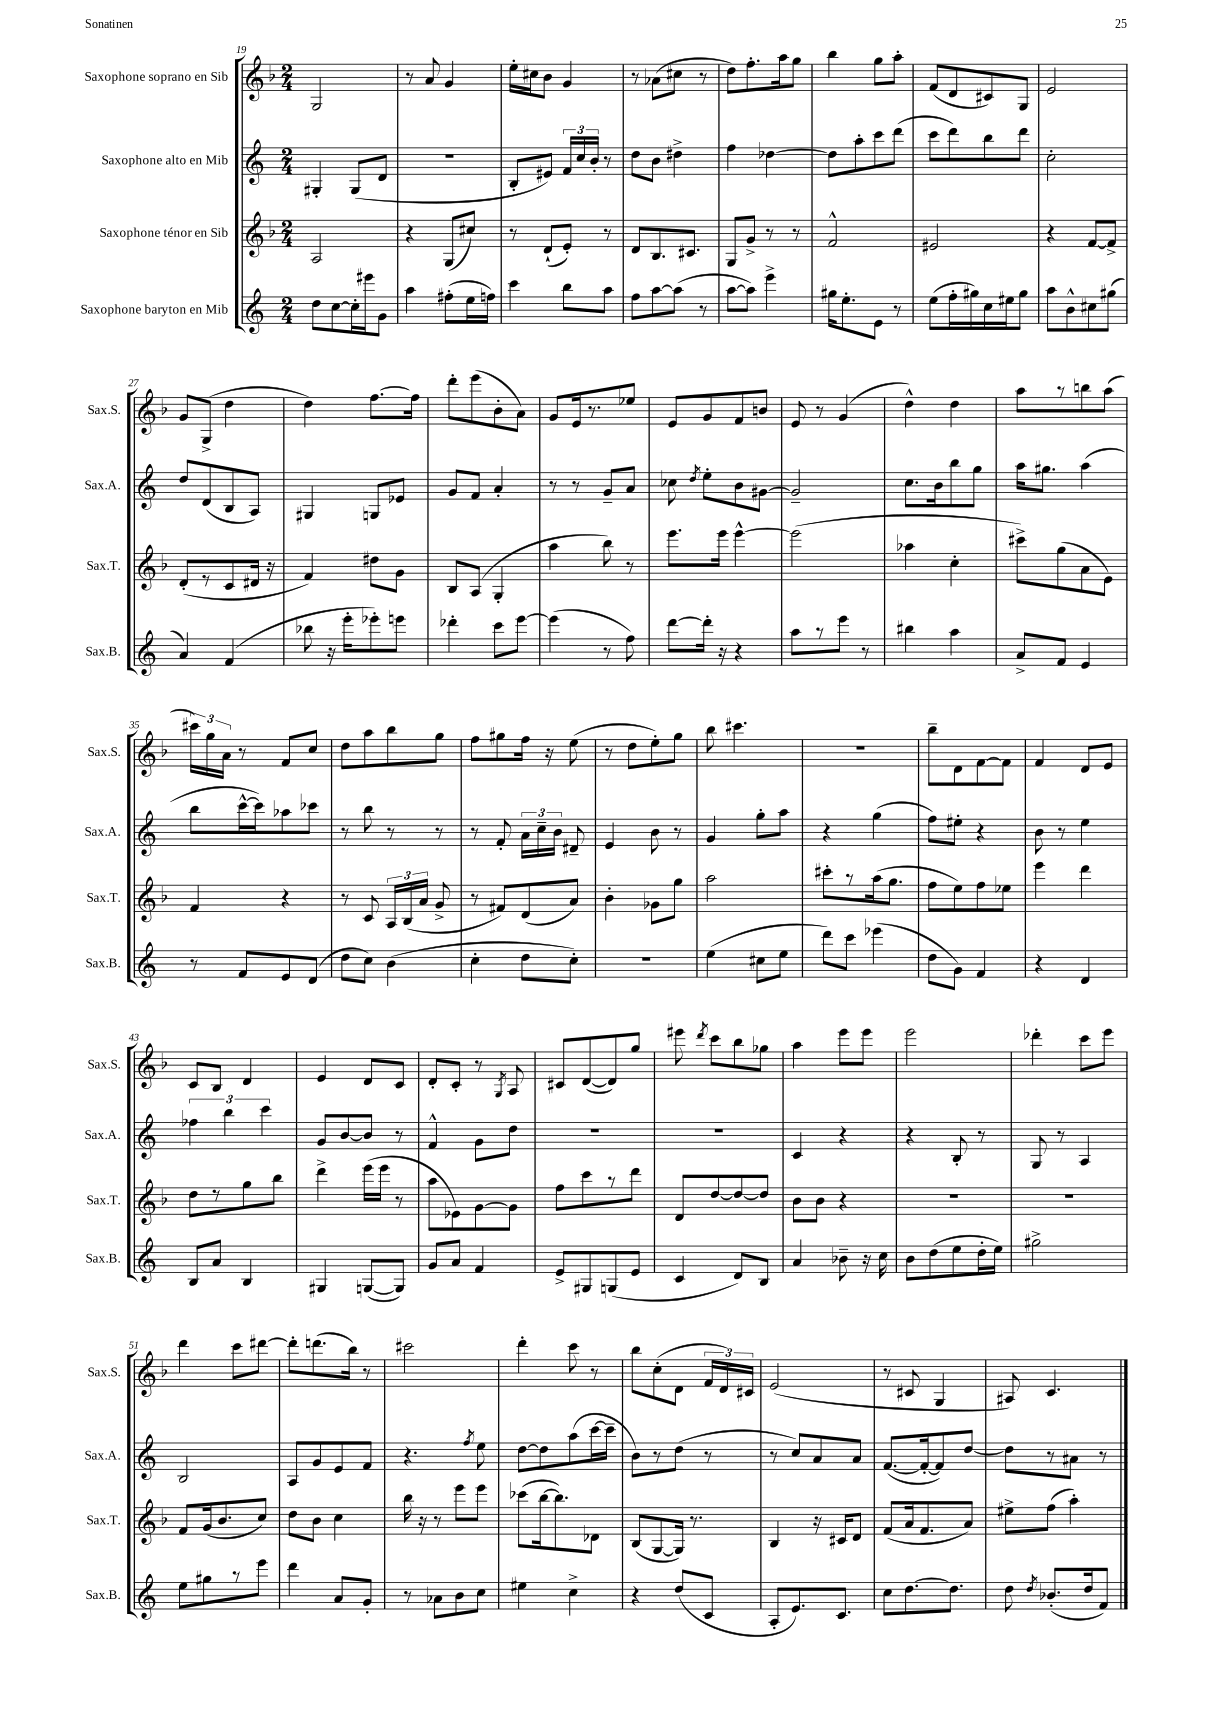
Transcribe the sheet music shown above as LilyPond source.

<<
\new StaffGroup <<
\new Staff = "s0" \with { instrumentName = "Saxophone soprano en Sib" shortInstrumentName = "Sax.S." } {
    \clef treble \key f \major \numericTimeSignature \time 2/4
    \autoBeamOff g2 |
    r8 a'8 g'4 |
    e''16[-. cis''16 bes'8] g'4 |
    r8 aes'8[( cis''8] r8 |
    d''8[) f''8.-. a''16 g''8] |
    bes''4 g''8[ a''8]-. |
    f'8[( d'8 cis'8) g8] |
    e'2 |
    g'8[ g8]->( d''4 |
    d''4) f''8.[~ f''16] |
    d'''8[-. e'''8( bes'8-. a'8]) |
    g'8[ e'16 r8. ees''8] |
    e'8[ g'8 f'8 b'8] |
    e'8 r8 g'4( |
    d''4-^) d''4 |
    a''8[ r8 b''8 a''8]( |
    \tuplet 3/2 { cis'''16[) g''16 a'16] } r8 f'8[ c''8] |
    d''8[ a''8 bes''8 g''8] |
    f''8[ gis''8 f''16] r16 e''8( |
    r8 d''8[ e''8-.) g''8] |
    bes''8 cis'''4. |
    r2 |
    bes''8[-- d'8 f'8~ f'8] |
    f'4 d'8[ e'8] |
    c'8[ bes8] d'4 |
    e'4 d'8[ c'8] |
    d'8[-. c'8]-. r8 \acciaccatura { g8 } a8 |
    cis'8[ d'8~( d'8) g''8] |
    eis'''8 \acciaccatura { d'''8 } c'''8[ bes''8 ges''8] |
    a''4 e'''8[ e'''8] |
    e'''2 |
    des'''4-. c'''8[ e'''8] |
    d'''4 c'''8[ dis'''8]~ |
    dis'''8[-. d'''8.( bes''16]) r8 |
    cis'''2 |
    d'''4-. c'''8 r8 |
    bes''8[ c''8-.( d'8] \tuplet 3/2 { f'16[ d'16) cis'16] } |
    e'2( |
    r8 cis'8 g4 |
    ais8) c'4. \bar "|." |
}
\new Staff = "s1" \with { instrumentName = "Saxophone alto en Mib" shortInstrumentName = "Sax.A." } {
    \clef treble \key c \major \numericTimeSignature \time 2/4
    \autoBeamOff gis4-. gis8[( d'8] |
    r2 |
    b8[-. eis'8]) \tuplet 3/2 { f'16[ c''16 b'16]-. } r8 |
    d''8[ b'8] dis''4-> |
    f''4 des''4~ |
    des''8[ a''8-. c'''8 d'''8]( |
    c'''8[ d'''8) b''8 d'''8] |
    c''2-. |
    d''8[ d'8( b8 a8]) |
    gis4 g8[ ees'8] |
    g'8[ f'8] a'4-. |
    r8 r8 g'8[-- a'8] |
    ces''8 \acciaccatura { d''8 } e''8[-. b'8 gis'8]~ |
    gis'2-- |
    c''8.[ b'16 b''8 g''8] |
    a''16[ gis''8.] a''4( |
    b''8[ c'''16~-^ c'''16) aes''8 ces'''8] |
    r8 b''8 r8 r8 |
    r8 f'8-. \tuplet 3/2 { a'16[ c''16-- b'16] } dis'8-- |
    e'4 b'8 r8 |
    g'4 g''8[-. a''8] |
    r4 g''4( |
    f''8[) eis''8]-. r4 |
    b'8 r8 e''4 |
    \tuplet 3/2 { fes''4 b''4 c'''4 } |
    g'8[ b'8~ b'8] r8 |
    f'4-^ g'8[ d''8] |
    R2 |
    R2 |
    c'4 r4 |
    r4 b8-. r8 |
    g8 r8 a4 |
    b2 |
    a8[ g'8 e'8 f'8] |
    r4. \acciaccatura { f''8 } e''8 |
    d''8[~ d''8 a''8( c'''16~ c'''16]-- |
    b'8[) r8 d''8]( r8 |
    r8 c''8[) a'8 a'8] |
    f'8.[~( f'16~-. f'8) d''8]~ |
    d''8[ r8 ais'8] r8 \bar "|." |
}
\new Staff = "s2" \with { instrumentName = "Saxophone ténor en Sib" shortInstrumentName = "Sax.T." } {
    \clef treble \key f \major \numericTimeSignature \time 2/4
    \autoBeamOff a2 |
    r4 g8[( cis''8]) |
    r8 d'8[-!( e'8]-.) r8 |
    d'8[ bes8. cis'8.] |
    g8[ g'8]-> r8 r8 |
    f'2-^ |
    eis'2 |
    r4 f'8[~ f'8]-> |
    d'8[-.( r8 c'8 dis'16] r16 |
    f'4) dis''8[ g'8] |
    bes8[ a8]( g4-. |
    a''4 bes''8) r8 |
    e'''8.[ e'''16] e'''4~-^ |
    e'''2( |
    aes''4 c''4-. |
    cis'''8[->) g''8( a'8 e'8]) |
    f'4 r4 |
    r8 c'8 \tuplet 3/2 { a16[ bes16( a'16] } g'8-> |
    r8 fis'8[) d'8( a'8]) |
    bes'4-. ges'8[ g''8] |
    a''2 |
    cis'''8[-. r8 a''16( g''8.] |
    f''8[ e''8) f''8 ees''8] |
    e'''4 d'''4 |
    d''8[ r8 g''8 bes''8] |
    d'''4-> e'''16[( e'''16] r8 |
    a''8[ ees'8) g'8~ g'8] |
    f''8[ c'''8 r8 d'''8] |
    d'8[ d''8~ d''8~ d''8] |
    bes'8[ bes'8] r4 |
    R2 |
    R2 |
    f'8[ g'16( bes'8. c''8]) |
    d''8[ bes'8] c''4 |
    bes''16 r16 r8 e'''8[ e'''8] |
    ces'''8[( bes''16~ bes''8.) des'8] |
    bes8[( g8~ g16]) r8. |
    bes4 r16 cis'16[ d'8] |
    f'8[( a'16 f'8. a'8]) |
    eis''8[-> f''8]( a''4-.) \bar "|." |
}
\new Staff = "s3" \with { instrumentName = "Saxophone baryton en Mib" shortInstrumentName = "Sax.B." } {
    \clef treble \key c \major \numericTimeSignature \time 2/4
    \autoBeamOff d''8[ c''8~ c''16-. eis'''16 g'8] |
    a''4 fis''8[-.( e''16 f''16]) |
    c'''4 b''8[ a''8] |
    f''8[ a''8~ a''8]( r8 |
    a''8[~ a''8]) e'''4-> |
    gis''16[ e''8.-. e'8] r8 |
    e''8[( f''16-. gis''16) c''16 eis''16 gis''8] |
    a''8[ b'8-^ cis''8 gis''8]( |
    a'4) f'4( |
    bes''8 r16 e'''16[-. ees'''8-.) e'''8] |
    des'''4-. c'''8[ e'''8]~ |
    e'''4( r8 f''8) |
    d'''8[~ d'''16]-. r16 r4 |
    a''8[ r8 e'''8] r8 |
    bis''4 a''4 |
    a'8[-> f'8] e'4 |
    r8 f'8[ e'8 d'8]( |
    d''8[ c''8]) b'4( |
    c''4-. d''8[ c''8]-.) |
    R2 |
    e''4( cis''8[ e''8] |
    d'''8[) c'''8] ees'''4( |
    d''8[ g'8]) f'4 |
    r4 d'4 |
    b8[ a'8] b4 |
    gis4 g8[~( g8]) |
    g'8[ a'8] f'4 |
    e'8[-> gis8 g8( e'8] |
    c'4 d'8[) b8] |
    a'4 bes'8-- r16 c''16 |
    b'8[ d''8( e''8 d''16-. e''16]) |
    gis''2-> |
    e''8[ gis''8 r8 e'''8] |
    d'''4 a'8[ g'8]-. |
    r8 aes'8[ b'8 c''8] |
    eis''4 c''4-> |
    r4 d''8[( c'8] |
    a8[-. e'8.) c'8.] |
    c''8[ d''8.~ d''8.] |
    d''8 \acciaccatura { d''8 } bes'8.[-.( d''16 f'8]) \bar "|." |
}
>>
>>
\layout { \context { \Score currentBarNumber = #19 } }
